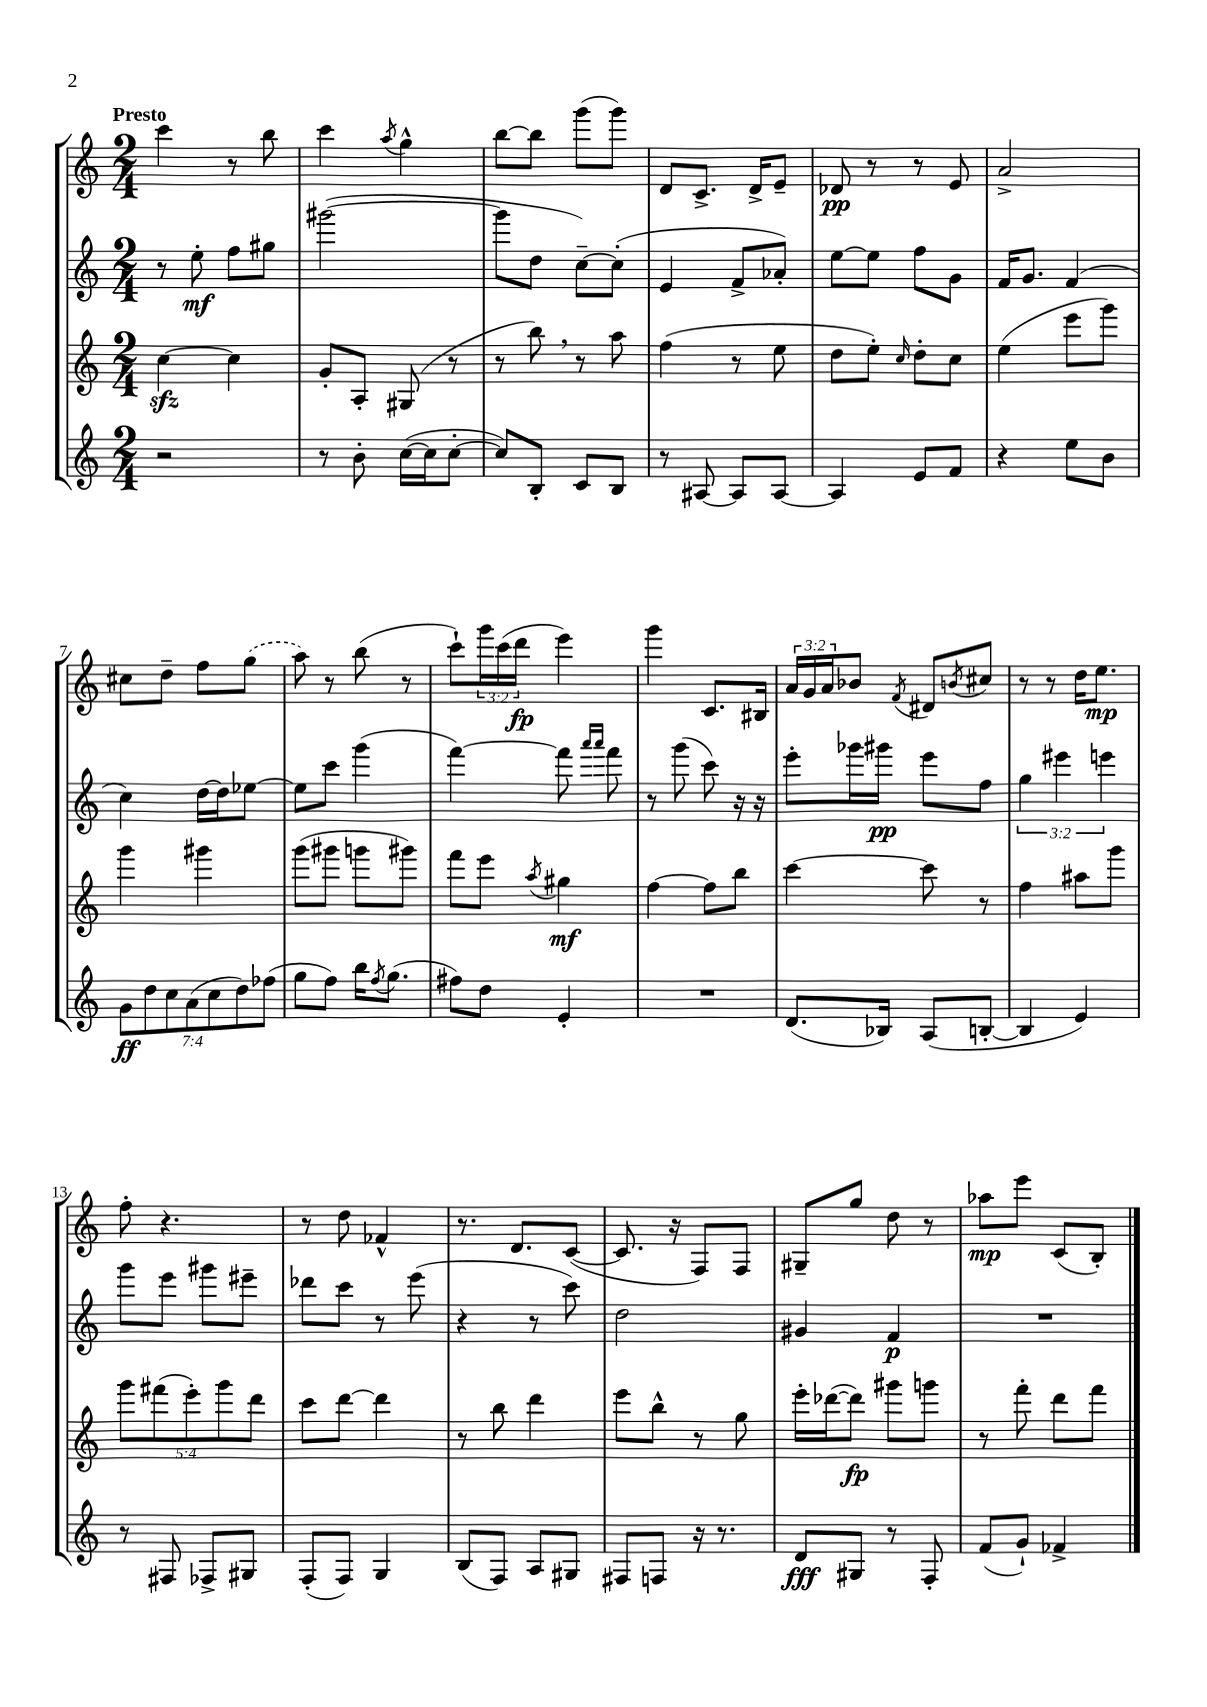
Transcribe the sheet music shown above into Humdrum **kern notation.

**kern	**dynam	**kern	**dynam	**kern	**dynam	**kern	**dynam
*part4	*part4	*part3	*part3	*part2	*part2	*part1	*part1
*staff4	*staff4	*staff3	*staff3	*staff2	*staff2	*staff1	*staff1
*clefG2	*	*clefG2	*	*clefG2	*	*clefG2	*
*k[]	*	*k[]	*	*k[]	*	*k[]	*
*M2/4	*	*M2/4	*	*M2/4	*	*M2/4	*
=1	=1	=1	=1	=1	=1	=1	=1
!	!	!	!	!	!	!LO:TX:a:B:t=Presto	!
2r	.	[4cczz\	.	8r	.	4ccc\	.
.	.	.	.	8ee'\	mf	.	.
.	.	4cc\]	.	8ff\L	.	8r	.
.	.	.	.	8gg#X\J	.	8bb\	.
=2	=2	=2	=2	=2	=2	=2	=2
8r	.	8g'/L	.	([2ggg#X\	.	4ccc\	.
8b'\	.	8A'/J	.	.	.	.	.
.	.	.	.	.	.	8qaa/	.
([16cc\LL	.	(8G#X/	.	.	.	4gg^^\	.
16cc\J]	.	.	.	.	.	.	.
[8cc'\J	.	8r	.	.	.	.	.
=3	=3	=3	=3	=3	=3	=3	=3
8cc/L])	.	8r	.	8ggg#\L]	.	[8bb\L	.
8B'/J	.	8bb,\)	.	8dd\J	.	8bb\J]	.
8c/L	.	8r	.	[8cc~\L)	.	(8ggg\L	.
8B/J	.	8aa\	.	(8cc'\J]	.	8ggg\J)	.
=4	=4	=4	=4	=4	=4	=4	=4
8r	.	(4ff\	.	4e/	.	8d/L	.
[8A#X/	.	.	.	.	.	8.c^/J	.
8A#/L]	.	8r	.	8f^/L	.	.	.
.	.	.	.	.	.	16d^/KL	.
[8A#/J	.	8ee\	.	8a-X'/J)	.	8e~/J	.
=5	=5	=5	=5	=5	=5	=5	=5
4A#/]	.	8dd\L	.	[8ee\L	.	8d-X/	pp
.	.	8ee'\J)	.	8ee\J]	.	8r	.
.	.	16qqcc/	.	.	.	.	.
8e/L	.	8dd'\L	.	8ff\L	.	8r	.
8f/J	.	8cc\J	.	8g\J	.	8e/	.
=6	=6	=6	=6	=6	=6	=6	=6
4r	.	(4ee\	.	16f/KL	.	2a^/	.
.	.	.	.	8.g/J	.	.	.
8ee\L	.	8eee\L	.	(4f/	.	.	.
8b\J	.	8ggg\J)	.	.	.	.	.
!!LO:LB:g=z
=7	=7	=7	=7	=7	=7	=7	=7
14g\L	ff	4ggg\	.	4cc\)	.	8cc#X\L	.
14dd\	.	.	.	.	.	.	.
.	.	.	.	.	.	8dd~\J	.
14cc\	.	.	.	.	.	.	.
(14a\	.	.	.	.	.	.	.
.	.	4ggg#X\	.	[16dd\LL	.	8ff\L	.
14cc\	.	.	.	.	.	.	.
.	.	.	.	16dd\J]	.	.	.
14dd\)	.	.	.	.	.	.	.
.	.	.	.	[8ee-X\J	.	(8gg\J	.
(14ff-X\J	.	.	.	.	.	.	.
=8	=8	=8	=8	=8	=8	=8	=8
8gg\L	.	(8ggg\L	.	8ee-\L]	.	8aa\)	.
8ff\J)	.	8ggg#X\J	.	8ccc\J	.	8r	.
16bb\KL	.	8gggn\L	.	(4ggg\	.	(8bb\	.
8qff/	.	.	.	.	.	.	.
(8.gg\J	.	.	.	.	.	.	.
.	.	8ggg#X\J)	.	.	.	8r	.
=9	=9	=9	=9	=9	=9	=9	=9
8ff#X\L)	.	8fff\L	.	[4fff\)	.	8ccc`\L)	.
8dd\J	.	8eee\J	.	.	.	24ggg\L	.
.	.	.	.	.	.	(24ccc\	.
.	.	.	.	.	.	24ddd\JJ	fp
.	.	8qaa/	.	.	.	.	.
4e'/	.	4gg#X\	mf	8fff\]	.	4eee\)	.
.	.	.	.	16qqaaa/LL	.	.	.
.	.	.	.	16qqaaa/JJ	.	.	.
.	.	.	.	8fff\	.	.	.
=10	=10	=10	=10	=10	=10	=10	=10
2r	.	[4ff\	.	8r	.	4ggg\	.
.	.	.	.	(8ggg\	.	.	.
.	.	8ff\L]	.	8ccc\)	.	8.c/L	.
.	.	8bb\J	.	16r	.	.	.
.	.	.	.	16r	.	16B#X/Jk	.
=11	=11	=11	=11	=11	=11	=11	=11
(8.d/L	.	[4ccc\	.	8eee'\L	.	24a/LL	.
.	.	.	.	.	.	24g/	.
.	.	.	.	.	.	24a/J	.
.	.	.	.	16ggg-X\L	.	8b-X/J	.
16B-X/Jk)	.	.	.	16ggg#X\JJ	pp	.	.
.	.	.	.	.	.	8qf/	.
(8A/L	.	8ccc\]	.	8eee\L	.	8d#X/L	.
.	.	.	.	.	.	8qbn/	.
[8Bn'/J	.	8r	.	8ff\J	.	8cc#X/J	.
=12	=12	=12	=12	=12	=12	=12	=12
4B/]	.	4ff\	.	6gg\	.	8r	.
.	.	.	.	.	.	8r	.
.	.	.	.	6eee#X\	.	.	.
4e/)	.	8aa#X\L	.	.	.	16dd\KL	.
.	.	.	.	.	.	8.ee\J	mp
.	.	.	.	6eeen\	.	.	.
.	.	8ggg\J	.	.	.	.	.
!!LO:LB:g=z
=13	=13	=13	=13	=13	=13	=13	=13
8r	.	10ggg\L	.	8ggg\L	.	8ff'\	.
.	.	(10fff#X\	.	.	.	.	.
8F#X/	.	.	.	8eee\J	.	4.r	.
.	.	10eee'\)	.	.	.	.	.
8F-X^/L	.	.	.	8ggg#X\L	.	.	.
.	.	10ggg\	.	.	.	.	.
8G#X/J	.	.	.	8eee#X~\J	.	.	.
.	.	10ddd\J	.	.	.	.	.
=14	=14	=14	=14	=14	=14	=14	=14
(8F'/L	.	8ccc\L	.	8ddd-X\L	.	8r	.
8F/J)	.	[8ddd\J	.	8ccc\J	.	8dd\	.
4G/	.	4ddd\]	.	8r	.	4f-X^^/	.
.	.	.	.	(8eee\	.	.	.
=15	=15	=15	=15	=15	=15	=15	=15
(8B/L	.	8r	.	4r	.	8.r	.
8F/J)	.	8bb\	.	.	.	.	.
.	.	.	.	.	.	8.d/L	.
8A/L	.	4ddd\	.	8r	.	.	.
8G#X/J	.	.	.	8ccc\)	.	([8c/J	.
=16	=16	=16	=16	=16	=16	=16	=16
8F#X/L	.	8eee\L	.	2dd\	.	8.c/]	.
8Fn/J	.	8bb^^\J	.	.	.	.	.
.	.	.	.	.	.	16r	.
16r	.	8r	.	.	.	8F/L)	.
8.r	.	.	.	.	.	.	.
.	.	8gg\	.	.	.	8F/J	.
=17	=17	=17	=17	=17	=17	=17	=17
8d/L	fff	16eee'\LL	.	4g#X/	.	8G#X~/L	.
.	.	([16ddd-X\J	.	.	.	.	.
8G#X/J	.	8ddd-\J])	fp	.	.	8gg/J	.
8r	.	8ggg#X\L	.	4f/	p	8dd\	.
8F'/	.	8gggn\J	.	.	.	8r	.
=18	=18	=18	=18	=18	=18	=18	=18
(8f/L	.	8r	.	2r	.	8aa-X\L	mp
8g`/J)	.	8fff'\	.	.	.	8eee\J	.
4f-X^/	.	8ddd\L	.	.	.	(8c/L	.
.	.	8fff\J	.	.	.	8B'/J)	.
==	==	==	==	==	==	==	==
*-	*-	*-	*-	*-	*-	*-	*-
